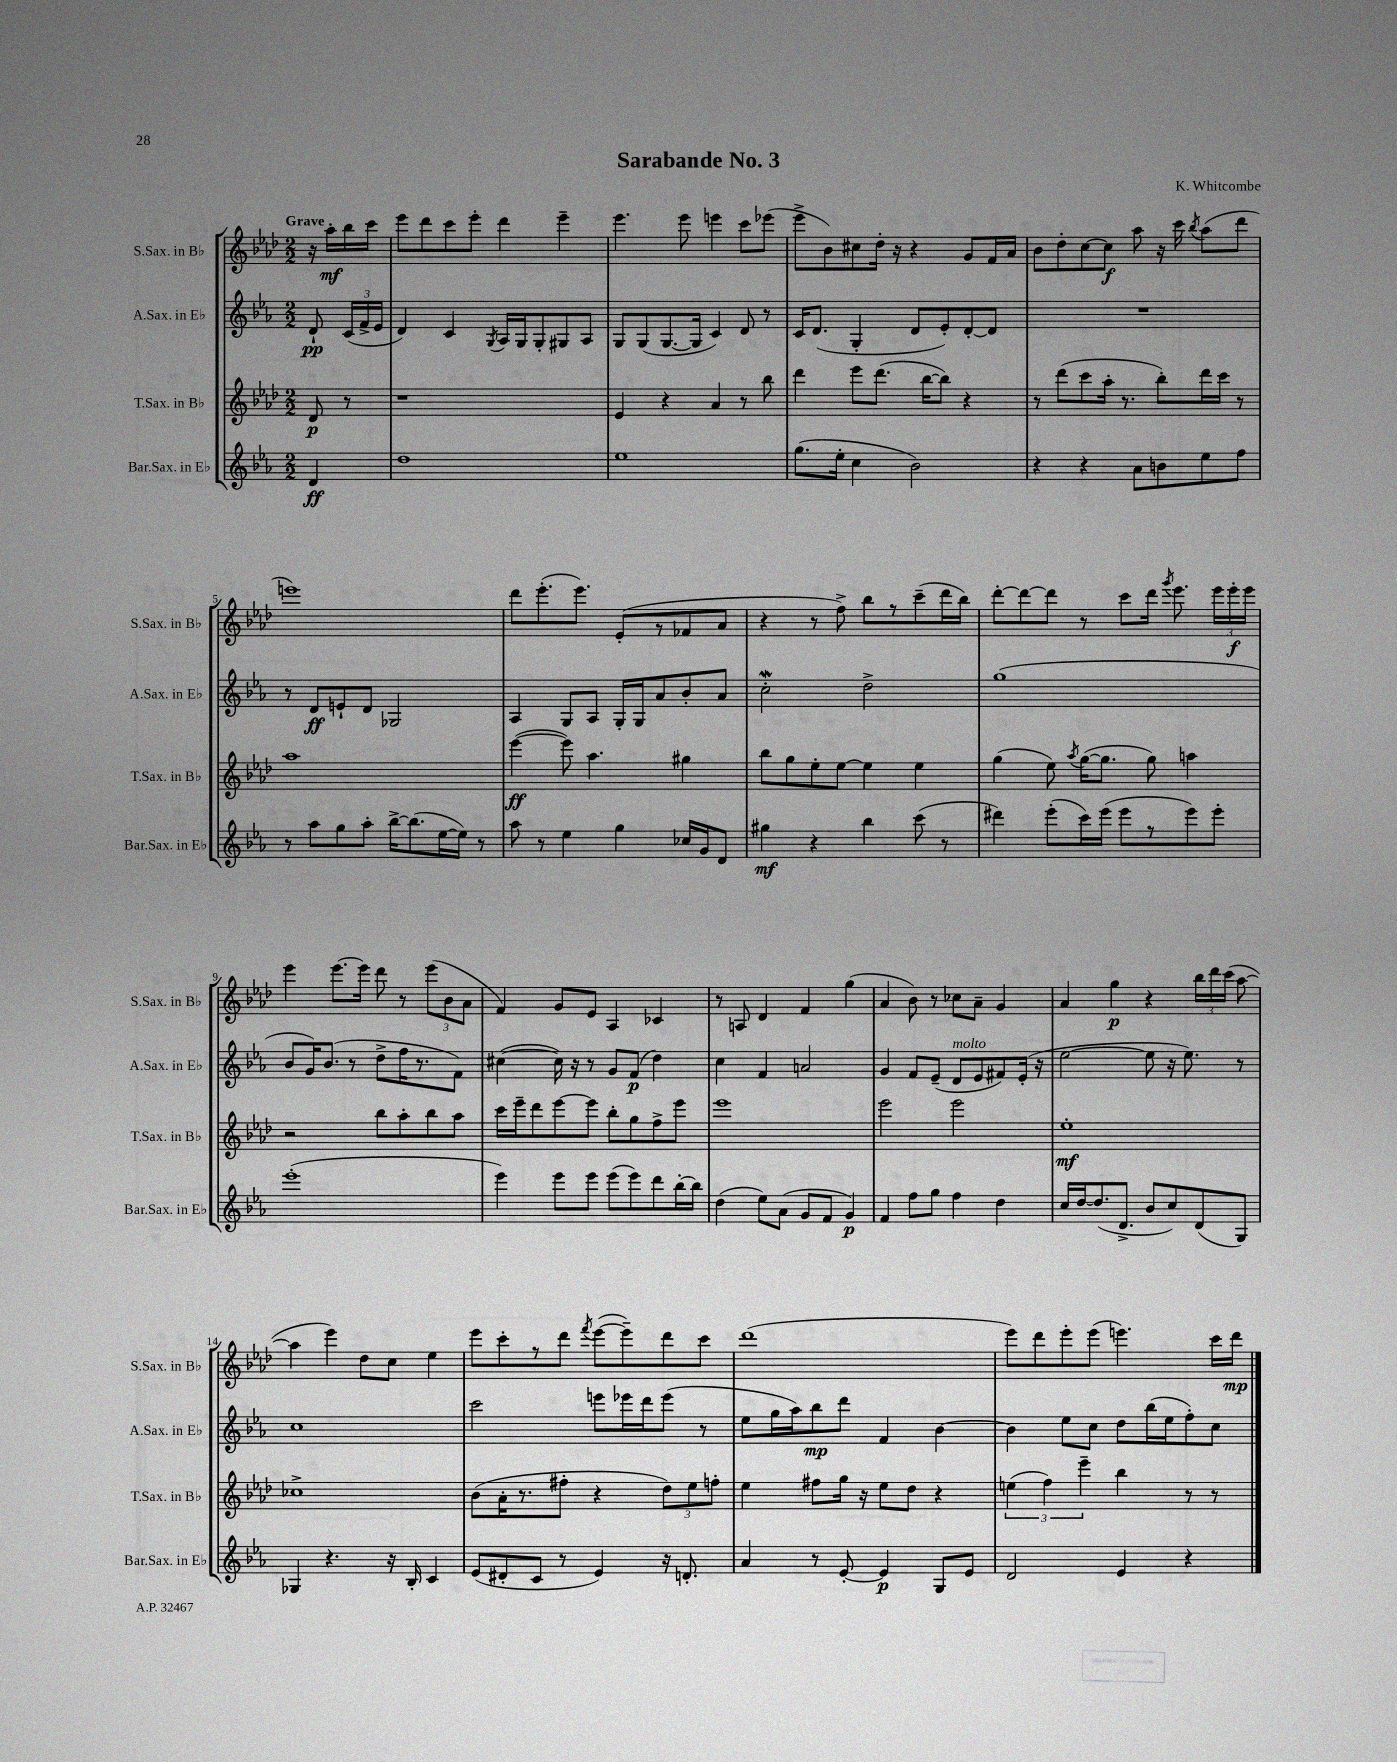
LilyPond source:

\header { title = "Sarabande No. 3" composer = "K. Whitcombe" }
<<
\new StaffGroup <<
\new Staff = "s0" \with { instrumentName = "S.Sax. in Bb" shortInstrumentName = "S.Sax. in Bb" } {
    \clef treble \key aes \major \numericTimeSignature \time 2/2 \partial 4 \tempo "Grave"
    \autoBeamOff r16 aes''16[-.\mf bes''16 c'''16] |
    ees'''8[ des'''8 c'''8 ees'''8]-. des'''4 ees'''4-- |
    ees'''4. ees'''8 e'''4 c'''8[ ees'''8]( |
    ees'''8[-> bes'8) cis''8 des''16]-. r16 r4 g'8[ f'16 aes'16] |
    bes'8[ des''8-. c''8~ c''8]\f aes''8 r16 c'''16 \acciaccatura { bes''8 } aes''8[( des'''8] |
    e'''1) |
    des'''8[ ees'''8.-.( ees'''8.]) ees'8[-.( r8 fes'8 aes'8] |
    r4 r8 f''8->) bes''8[ r8 c'''8--( des'''16 bes''16]) |
    des'''8[~-. des'''8~ des'''8] r8 c'''8[ des'''16] \acciaccatura { g'''8 } ees'''8. \tuplet 3/2 { ees'''16[ ees'''16-.\f ees'''16] } |
    ees'''4 ees'''8.[~ ees'''16] des'''8 r8 \tuplet 3/2 { ees'''8[( bes'8 aes'8] } |
    f'4) g'8[ ees'8] aes4 ces'4 |
    r8 a8 des'4 f'4 g''4( |
    aes'4 bes'8) r8 ces''8[ aes'8]-- g'4 |
    aes'4 g''4\p r4 \tuplet 3/2 { bes''16[ des'''16 c'''16]( } aes''8~ |
    aes''4 ees'''4) des''8[ c''8] ees''4 |
    ees'''8[ c'''8-. r8 des'''8] \acciaccatura { f'''8 } ees'''8[~( ees'''8--) des'''8 c'''8] |
    des'''1( |
    ees'''8[) des'''8 ees'''8-. ees'''8]( e'''4.) c'''16[ des'''16]\mp \bar "|." |
}
\new Staff = "s1" \with { instrumentName = "A.Sax. in Eb" shortInstrumentName = "A.Sax. in Eb" } {
    \clef treble \key ees \major \numericTimeSignature \time 2/2 \partial 4
    \autoBeamOff d'8-!\pp \tuplet 3/2 { c'16[( f'16-> ees'16] } |
    d'4) c'4 \acciaccatura { g8 } aes16[ g16 g8-. gis8 aes8] |
    g8[ g8( g8.~ g16] c'4) d'8 r8 |
    c'16[ d'8.]( g4-. d'8[ ees'8-.) d'8~-. d'8] |
    R1 |
    r8 d'8[\ff e'8-! d'8] ges2 |
    aes4 g8[ aes8] g16[-. g16 aes'8 bes'8-. aes'8] |
    c''2-.\mordent d''2-> |
    g''1( |
    bes'8[ g'16) bes'8.]( r8 d''8[-> f''16 r8. f'8]) |
    cis''4~( cis''16) r16 r8 g'8[ f'8]\p( d''4) |
    c''4 f'4 a'2 |
    g'4 f'8[ ees'8]--( d'8[^\markup { \italic "molto" } ees'8 fis'8) ees'16]-.( r16 |
    ees''2~ ees''8 r16 ees''8.) r8 |
    c''1 |
    c'''2 e'''8[ ees'''16 d'''16 ees'''8]( r8 |
    ees''8[ g''16 aes''16) bes''8\mp d'''8] f'4 bes'4~ |
    bes'4 ees''8[ c''8] d''8[ bes''16( ees''16 f''8-.) c''8] \bar "|." |
}
\new Staff = "s2" \with { instrumentName = "T.Sax. in Bb" shortInstrumentName = "T.Sax. in Bb" } {
    \clef treble \key aes \major \numericTimeSignature \time 2/2 \partial 4
    \autoBeamOff des'8\p r8 |
    r1 |
    ees'4 r4 aes'4 r8 bes''8 |
    des'''4 ees'''8[ des'''8.]( bes''16[~ bes''8]) r4 |
    r8 des'''8[( c'''8 aes''16]-. r8. bes''8[-.) des'''16 c'''16] r8 |
    aes''1 |
    ees'''4~\ff( ees'''8) aes''4. gis''4 |
    bes''8[ g''8 ees''8-. ees''8]~ ees''4 ees''4 |
    g''4( ees''8) \acciaccatura { aes''8 } g''16[~( g''8.] g''8) a''4 |
    r2 bes''8[ aes''8-. bes''8 aes''8] |
    c'''16[ ees'''16-- des'''8 ees'''8~ ees'''8] bes''8[-. g''8 f''8-> ees'''8] |
    ees'''1 |
    ees'''2 ees'''2 |
    ees''1-.\mf |
    ces''1-> |
    bes'8[( aes'16-. r8. fis''8]-. r4 \tuplet 3/2 { des''8[) ees''8 f''8]-. } |
    ees''4 fis''8[ g''16] r16 ees''8[ des''8] r4 |
    \tuplet 3/2 { e''4( f''4) ees'''4-- } bes''4 r8 r8 \bar "|." |
}
\new Staff = "s3" \with { instrumentName = "Bar.Sax. in Eb" shortInstrumentName = "Bar.Sax. in Eb" } {
    \clef treble \key ees \major \numericTimeSignature \time 2/2 \partial 4
    \autoBeamOff d'4\ff |
    d''1 |
    ees''1 |
    g''8.[( ees''16]-. c''4 bes'2) |
    r4 r4 aes'8[ b'8 ees''8 f''8] |
    r8 aes''8[ g''8 aes''8]-. bes''16[~-> bes''8.( ees''16~ ees''16]) r8 |
    aes''8 r8 ees''4 g''4 ces''16[ g'16 d'8] |
    gis''4\mf r4 bes''4 c'''8( r8 |
    dis'''4) ees'''8[-.( c'''16) ees'''16]( ees'''8[ r8 ees'''8) ees'''8]-. |
    ees'''1-.( |
    ees'''4) ees'''8[ ees'''8] ees'''8[( ees'''8) d'''8 bes''16~-. bes''16] |
    d''4( ees''8[) aes'8]( g'8[ f'8] g'4\p) |
    f'4 f''8[ g''8] f''4 d''4 |
    c''16[ d''16~ d''8.( d'8.]-> bes'8[ c''8) d'8( g8]) |
    ges4 r4. r16 bes16-. c'4 |
    ees'8[( dis'8-. c'8] r8 ees'4) r16 d'8.-. |
    aes'4 r8 ees'8~-. ees'4\p g8[ ees'8] |
    d'2 ees'4 r4 \bar "|." |
}
>>
>>
